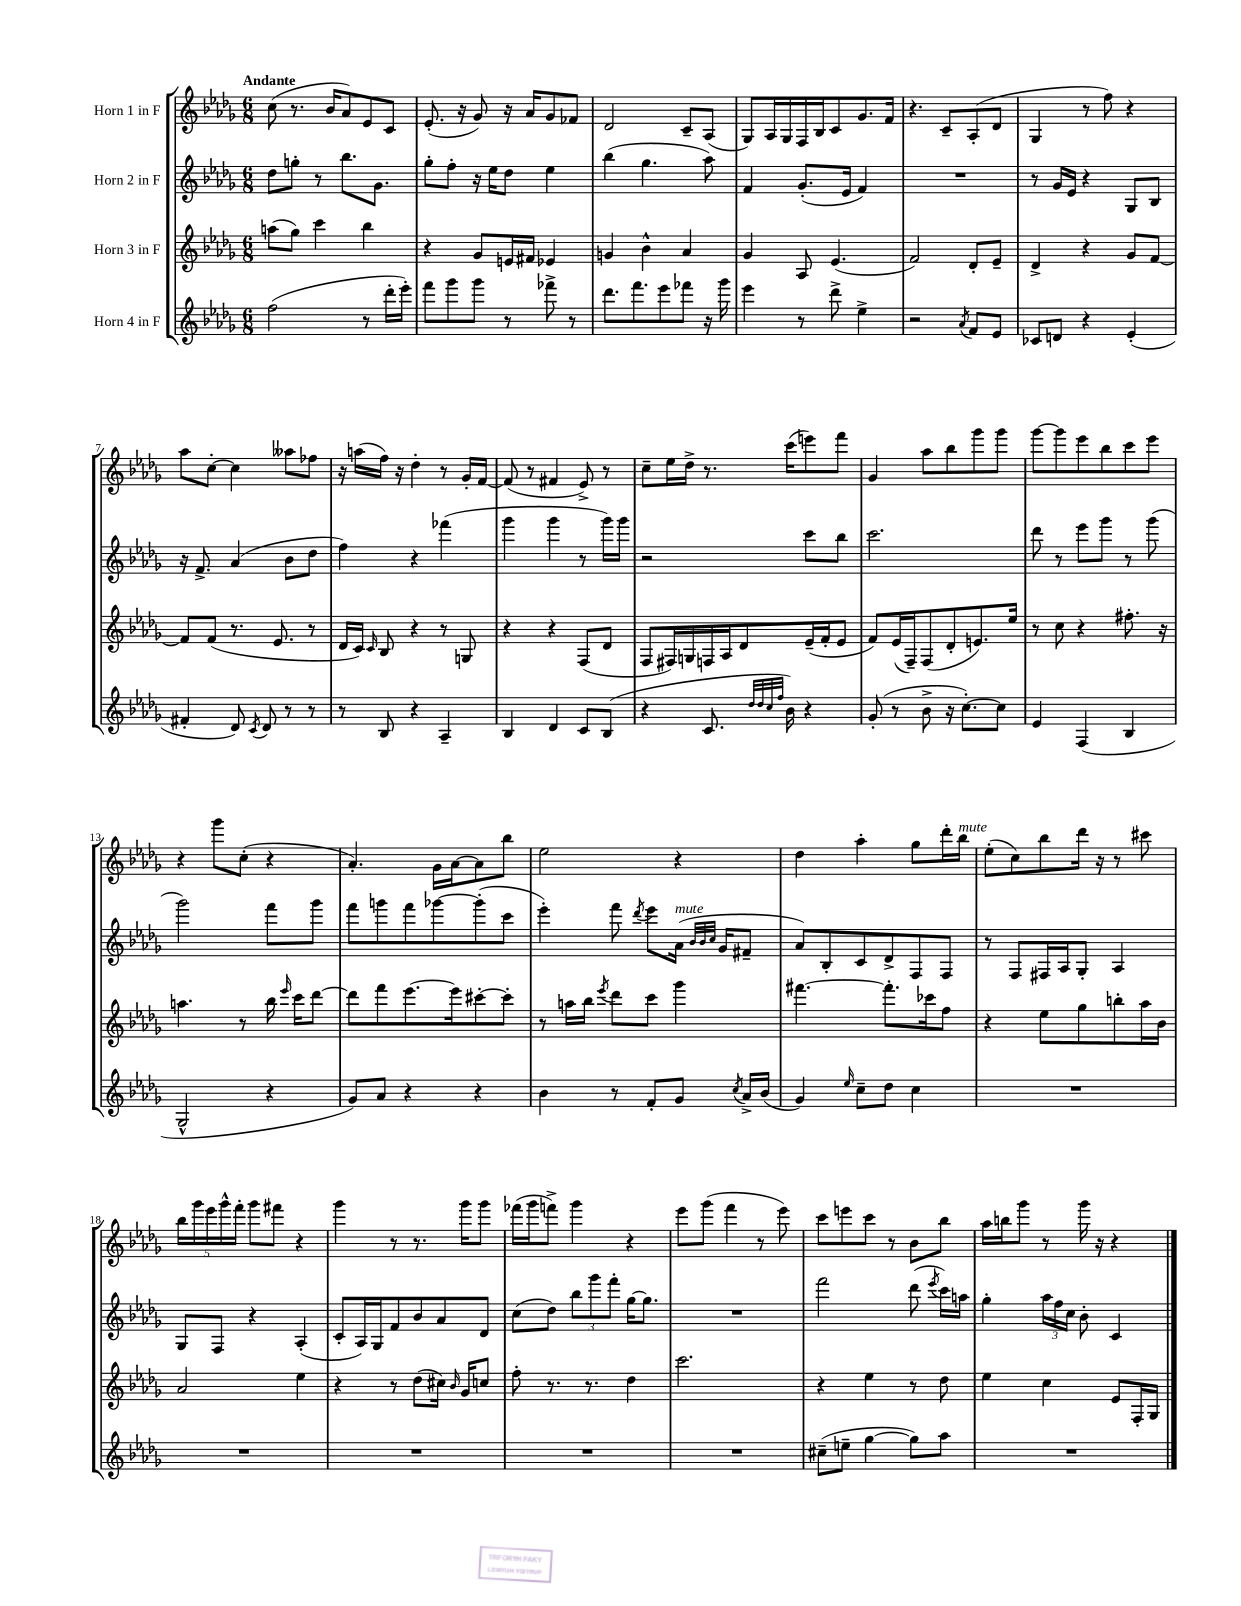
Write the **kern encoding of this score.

**kern	**kern	**kern	**kern
*part4	*part3	*part2	*part1
*staff4	*staff3	*staff2	*staff1
*I"Horn 4 in F	*I"Horn 3 in F	*I"Horn 2 in F	*I"Horn 1 in F
*clefG2	*clefG2	*clefG2	*clefG2
*k[b-e-a-d-g-]	*k[b-e-a-d-g-]	*k[b-e-a-d-g-]	*k[b-e-a-d-g-]
*M6/8	*M6/8	*M6/8	*M6/8
=1	=1	=1	=1
!	!	!	!LO:TX:a:B:t=Andante
(2ff\	(8aan\L	8dd-\L	(8cc\
.	8gg-\J)	8ggn'\J	8.r
.	4ccc\	8r	.
.	.	.	16b-/KL
.	.	8.bb-\L	8a-/)
8r	4bb-\	.	8e-/
.	.	8.g-\J	.
16ddd-'\LL	.	.	8c/J
16eee-'\JJ)	.	.	.
=2	=2	=2	=2
8fff\L	4r	8gg-'\L	(8.e-'/
8ggg-\	.	8ff'\J	.
.	.	.	16r
8ggg-\J	8g-/L	16r	8g-/)
.	.	16ee-\KL	.
8r	16en/L	8dd-\J	16r
.	16f#X/JJ	.	16a-/KL
8fff-X^\	4e-X/	4ee-\	8g-/
8r	.	.	8f-X/J
=3	=3	=3	=3
8.ddd-\L	4gn/	(4bb-\	2d-/
8.fff\	.	.	.
.	4b-^^\	4.gg-\	.
8eee-\	.	.	.
8fff-X\J	4a-/	.	8c~/L
16r	.	8aa-\)	(8A-/J
16ggg-\	.	.	.
=4	=4	=4	=4
4eee-\	4g-/	4f/	8G-/L)
.	.	.	16A-/L
.	.	.	16G-/
8r	8A-/	(8.g-'/L	16F/
.	.	.	16B-/J
8ddd-^\	(4.e-/	.	8c/
.	.	16e-/Jk	.
4ee-^\	.	4f/)	8.g-/
.	.	.	16f/Jk
=5	=5	=5	=5
2r	2f/)	2.r	4.r
.	.	.	8c~/L
8qa-/	.	.	.
8f/L	8d-'/L	.	(8A-'/
8e-/J	8e-~/J	.	8d-/J
=6	=6	=6	=6
8c-X/L	4d-^/	8r	4G-/
8dn/J	.	16g-/LL	.
.	.	16e-/JJ	.
4r	4r	4r	8r
.	.	.	8ff\)
(4e-'/	8g-/L	8G-/L	4r
.	[8f/J	8B-/J	.
!!LO:LB:g=z
=7	=7	=7	=7
4f#X'/	8f/L]	16r	8aa-\L
.	.	8.f^/	.
.	(8f/J	.	[8cc'\J
8d-/)	8.r	(4a-/	4cc\]
8qc/	.	.	.
8d-/	.	.	.
.	8.e-/	.	.
8r	.	8b-\L	8aa--X\L
8r	8r	8dd-\J	8ff-X\J
=8	=8	=8	=8
8r	16d-/LL	4ff\)	16r
.	16c/JJ)	.	(16aan\LL
.	16qqc/	.	.
8B-/	8B-/	.	16ff\JJ)
.	.	.	16r
4r	4r	4r	4dd-'\
4A-~/	8r	(4fff-X\	8r
.	8Gn/	.	16g-'/LL
.	.	.	[16f/JJ
=9	=9	=9	=9
4B-/	4r	4ggg-\	(8f/]
.	.	.	8r
4d-/	4r	4ggg-\	4f#X/
8c/L	(8F/L	8r	8e-^/)
(8B-/J	8d-/J	16ggg-\LL)	8r
.	.	16ggg-\JJ	.
=10	=10	=10	=10
4r	8F/L	2r	8cc~\L
.	16F#X/L)	.	16ee-\L
.	16Gn/	.	16dd-^\JJ
8.c/	16Fn/	.	8.r
.	16A-/J	.	.
.	8d-/	.	.
32qqdd-/LLL	.	.	.
32qqdd-/	.	.	.
32qqcc/	.	.	.
32qqff/JJJ	.	.	.
16b-\)	.	.	(16ccc\KL
4r	(16e-~/L	8ccc\L	8eeen\)
.	16f'/J	.	.
.	8e-/J	8bb-\J	8fff\J
=11	=11	=11	=11
(8g-'/	8f/L)	2.ccc\	4g-/
8r	(16e-/L	.	.
.	16F~/J)	.	.
8b-^\	(8F/	.	8aa-\L
16r	8d-'/	.	8bb-\
[8.cc'\L)	.	.	.
.	8.en/)	.	8ggg-\
8cc\J]	.	.	8ggg-\J
.	16ee-/Jk	.	.
=12	=12	=12	=12
4e-/	8r	8ddd-\	[8ggg-\L
.	8cc\	8r	8ggg-\]
(4F/	4r	8eee-\L	8eee-\
.	.	8ggg-\J	8bb-\
4B-/	8.ff#X'\	8r	8ccc\
.	.	(8ggg-\	8eee-\J
.	16r	.	.
!!LO:LB:g=z
=13	=13	=13	=13
2G-^^/	4.aan\	2ggg-\)	4r
.	.	.	8ggg-\L
.	8r	.	(8cc'\J
4r	16bb-\	8fff\L	4r
.	16qqeee-/	.	.
.	16ccc\KL	.	.
.	[8ddd-\J	8ggg-\J	.
=14	=14	=14	=14
8g-/L)	8ddd-\L]	8fff\L	4.a-'/)
8a-/J	8fff\	8gggn\	.
4r	[8.eee-\	8fff\	.
.	.	[8ggg-X\	16g-\LL
.	16eee-\k]	.	[16a-\J
4r	[8ccc#X'\	(8ggg-'\]	8a-\]
.	8ccc#'\J]	8ccc\J	8bb-\J
=15	=15	=15	=15
4b-\	8r	4eee-'\)	2ee-\
.	16aan\LL	.	.
.	16bb-\JJ	.	.
.	8qeee-/	.	.
8r	8ddd-\L	8fff\	.
.	.	8qddd-/	.
8f'/L	8ccc\J	8eee-\L	.
!	!	!LO:TX:a:i:t=mute	!
8g-/J	4ggg-\	(16a-\Jk	4r
.	.	32qqb-/LLL	.
.	.	32qqb-/	.
.	.	32qqcc/JJJ	.
.	.	16g-/KL	.
8qcc/	.	.	.
16a-^/LL	.	8f#X~/J	.
(16b-/JJ	.	.	.
=16	=16	=16	=16
4g-/)	[4.fff#X\	8a-/L)	4dd-\
.	.	8B-'/	.
16qqee-/	.	.	.
8cc~\L	.	8c/	4aa-'\
8dd-\J	8.fff#'\L]	8d-^/	.
4cc\	.	8F/	8gg-\L
.	16ccc-X\k	.	.
.	8ff\J	8F/J	16ddd-'\L
!	!	!	!LO:TX:a:i:t=mute
.	.	.	16bb-\JJ
=17	=17	=17	=17
2.r	4r	8r	(8ee-'\L
.	.	8F/L	8cc\)
.	8ee-\L	16F#X/L	8bb-\
.	.	16A-/J	.
.	8gg-\	8G-'/J	16ddd-\Jk
.	.	.	16r
.	8bbn'\	4A-/	8r
.	16aa-\L	.	8ccc#X\
.	16b-\JJ	.	.
!!LO:LB:g=z
=18	=18	=18	=18
2.r	2a-/	8G-/L	20bb-\LL
.	.	.	20ggg-\
.	.	.	20eee-\
.	.	8F/J	.
.	.	.	20ggg-^^\
.	.	.	20fff'\JJ
.	.	4r	8ggg-\L
.	.	.	8fff#X\J
.	4ee-\	(4A-'/	4r
=19	=19	=19	=19
2.r	4r	8c'/L	4ggg-\
.	.	16A-/L)	.
.	.	16G-/J	.
.	8r	8f/	8r
.	(8dd-\L	8b-/	8.r
.	16cc#X\Jk)	8a-/	.
.	16qqb-/	.	.
.	16g-/KL	.	16ggg-\KL
.	8ccn/J	8d-/J	8ggg-\J
=20	=20	=20	=20
2.r	8ff'\	(8cc\L	(16fff-X\LL
.	.	.	16ggg-\J
.	8.r	8dd-\J)	8fffn^\J)
.	.	12bb-\L	4ggg-\
.	8.r	.	.
.	.	12ggg-\	.
.	.	12fff'\J	.
.	4dd-\	[16gg-\KL	4r
.	.	8.gg-\J]	.
=21	=21	=21	=21
2.r	2.ccc\	2.r	8eee-\L
.	.	.	(8ggg-\J
.	.	.	4fff\
.	.	.	8r
.	.	.	8eee-\)
=22	=22	=22	=22
(8cc#X~\L	4r	2fff\	8ccc\L
8een~\J	.	.	8eeen\
[4gg-\	4ee-\	.	8ccc\J
.	.	.	8r
8gg-\L])	8r	(8ddd-\	8b-\L
.	.	8qeee-/	.
8aa-\J	8dd-\	16ccc\LL)	8bb-\J
.	.	16aan\JJ	.
=23	=23	=23	=23
2.r	4ee-\	4gg-'\	16aa-\LL
.	.	.	16bbn\J
.	.	.	8ggg-\J
.	4cc\	24aa-\LL	8r
.	.	24ff\	.
.	.	24cc\JJ	.
.	.	8b-'\	16ggg-\
.	.	.	16r
.	8e-/L	4c/	4r
.	16F'/L	.	.
.	16G-/JJ	.	.
==	==	==	==
*-	*-	*-	*-
